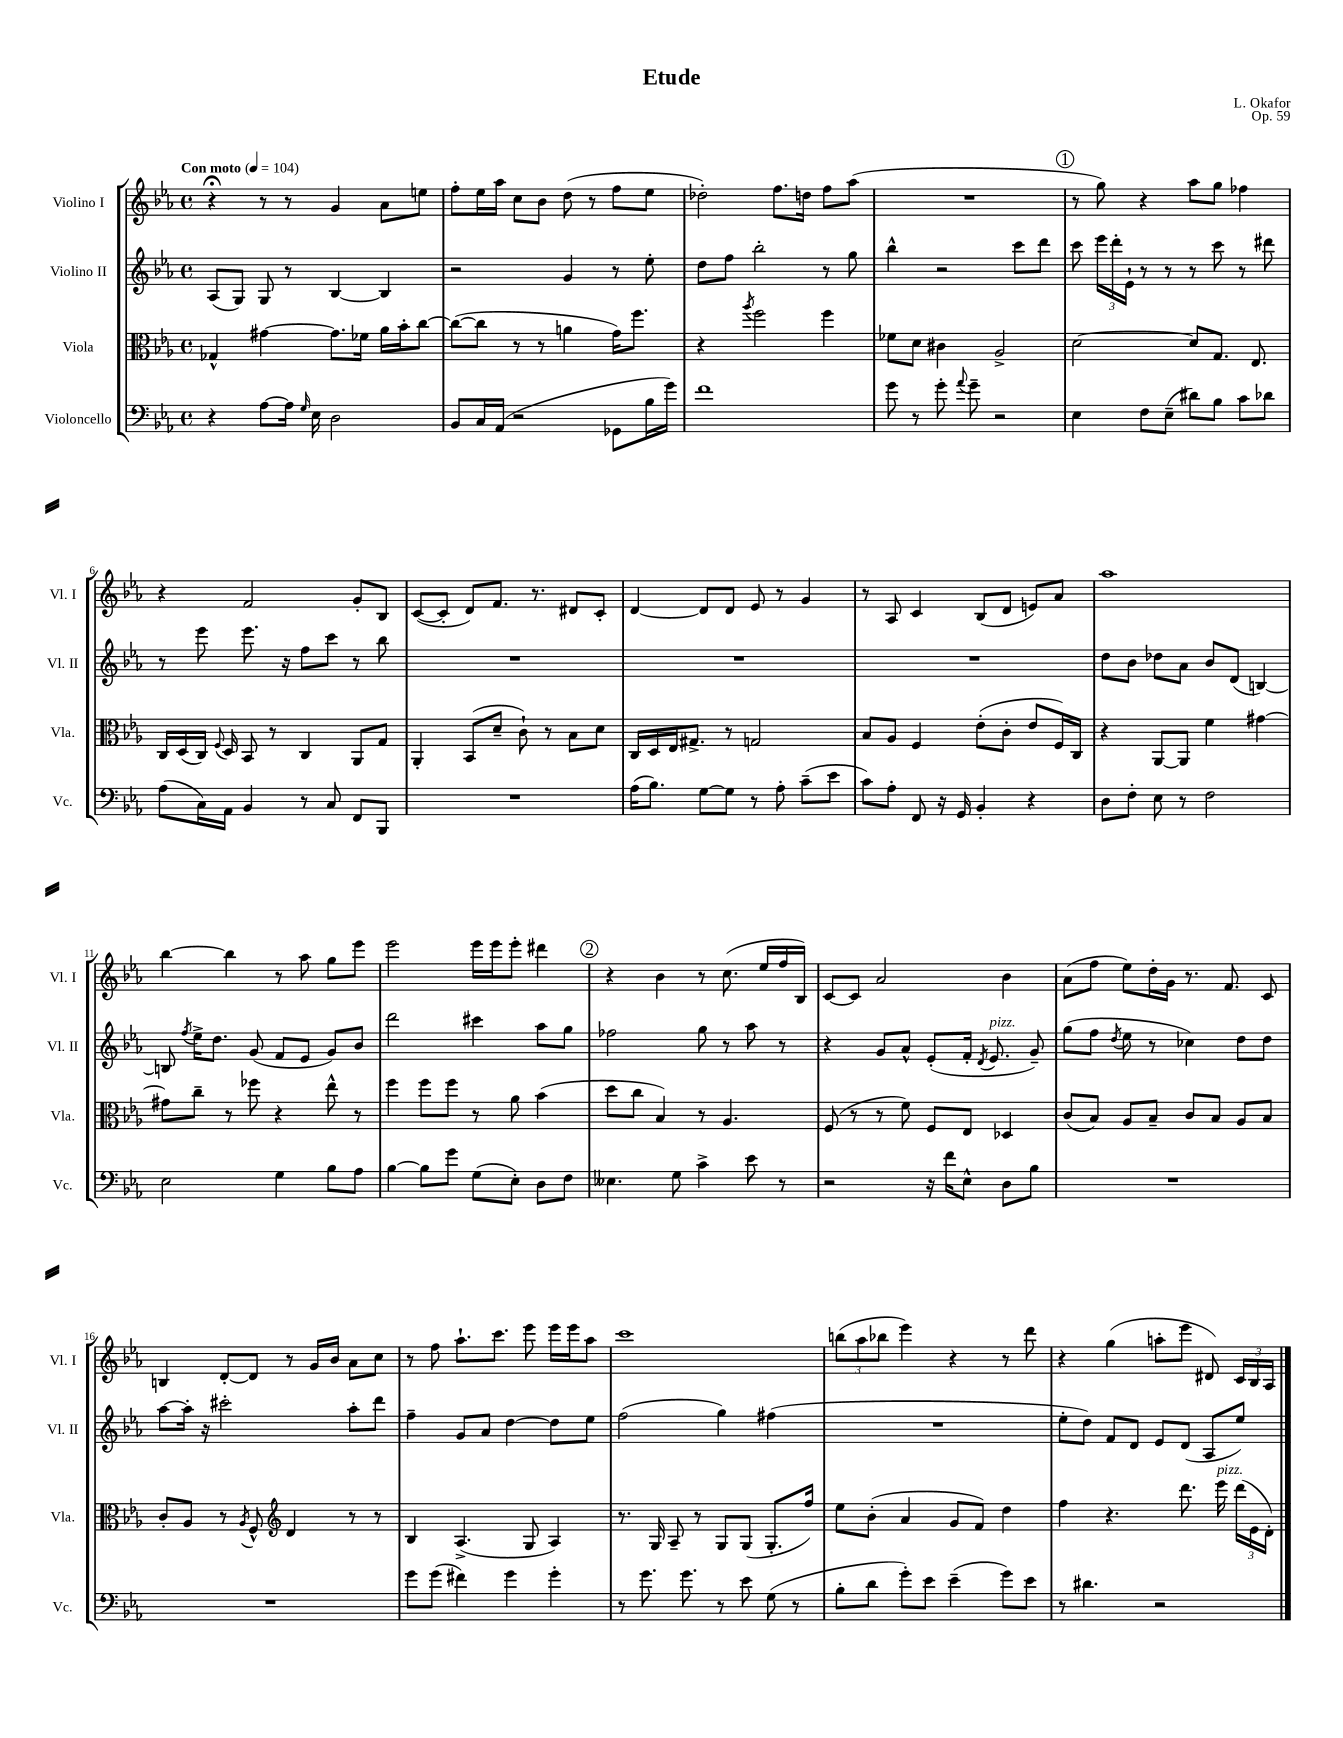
\header { title = "Etude" composer = "L. Okafor" opus = "Op. 59" }
<<
\new StaffGroup <<
\new Staff = "s0" \with { instrumentName = "Violino I" shortInstrumentName = "Vl. I" } {
    \clef treble \key ees \major \defaultTimeSignature \time 4/4 \tempo "Con moto" 4 = 104
    \autoBeamOff r4\fermata r8 r8 g'4 aes'8[ e''8] |
    f''8[-. ees''16 aes''16] c''8[ bes'8] d''8( r8 f''8[ ees''8] |
    des''2-.) f''8.[ d''16] f''8[ aes''8]( |
    R1 |
    \mark \markup { \circle "1" } r8 g''8) r4 aes''8[ g''8] fes''4 |
    r4 f'2 g'8[-. bes8] |
    c'8[~( c'8]-. d'8[) f'8.] r8. dis'8[ c'8]-. |
    d'4~ d'8[ d'8] ees'8 r8 g'4 |
    r8 aes8 c'4 bes8[( d'8] e'8[) aes'8] |
    aes''1 |
    bes''4~ bes''4 r8 aes''8 g''8[ ees'''8] |
    ees'''2 ees'''16[ ees'''16 ees'''8]-. dis'''4 |
    \mark \markup { \circle "2" } r4 bes'4 r8 c''8.( ees''16[ f''16 bes16]) |
    c'8[~ c'8] aes'2 bes'4 |
    aes'8[( f''8] ees''8[) d''16-. g'16] r8. f'8. c'8 |
    b4 d'8[~-. d'8] r8 g'16[ bes'16] aes'8[ c''8] |
    r8 f''8 aes''8.[-! c'''8.] ees'''8 ees'''16[ ees'''16 aes''8] |
    c'''1 |
    \tuplet 3/2 { b''8[( aes''8 bes''8] } ees'''4) r4 r8 d'''8 |
    r4 g''4( a''8[-. ees'''8] dis'8) \tuplet 3/2 { c'16[ bes16 aes16] } \bar "|." |
}
\new Staff = "s1" \with { instrumentName = "Violino II" shortInstrumentName = "Vl. II" } {
    \clef treble \key ees \major \defaultTimeSignature \time 4/4
    \autoBeamOff aes8[( g8]) g8 r8 bes4~ bes4 |
    r2 g'4 r8 ees''8-. |
    d''8[ f''8] bes''2-. r8 g''8 |
    bes''4-^ r2 c'''8[ d'''8] |
    \mark \markup { \circle "1" } c'''8 \tuplet 3/2 { ees'''16[ d'''16-. ees'16]-! } r8 r8 r8 c'''8 r8 dis'''8 |
    r8 ees'''8 ees'''8. r16 f''8[ c'''8] r8 bes''8 |
    R1 |
    R1 |
    R1 |
    d''8[ bes'8] des''8[ aes'8] bes'8[ d'8]( b4~) |
    b8 \acciaccatura { f''8 } ees''16[-> d''8.] g'8( f'8[ ees'8] g'8[) bes'8] |
    d'''2 cis'''4 aes''8[ g''8] |
    \mark \markup { \circle "2" } fes''2 g''8 r8 aes''8 r8 |
    r4 g'8[ aes'8]-^ ees'8[-.( f'16]-. \acciaccatura { d'8 } ees'8.^\markup { \italic "pizz." } g'8--) |
    g''8[( f''8] \acciaccatura { d''8 } ees''8 r8 ces''4) d''8[ d''8] |
    aes''8[~ aes''16]-. r16 cis'''2-. aes''8[-. d'''8] |
    f''4-- g'8[ aes'8] d''4~ d''8[ ees''8] |
    f''2( g''4) fis''4( |
    R1 |
    ees''8[-. d''8]) f'8[ d'8] ees'8[ d'8]( aes8[ ees''8]) \bar "|." |
}
\new Staff = "s2" \with { instrumentName = "Viola" shortInstrumentName = "Vla." } {
    \clef alto \key ees \major \defaultTimeSignature \time 4/4
    \autoBeamOff ges4-^ gis'4~ gis'8.[ fes'16] aes'16[ bes'16-. c''8]~ |
    c''8[~( c''8] r8 r8 a'4 g'16[) f''8.] |
    r4 \acciaccatura { aes''8 } f''2 f''4 |
    fes'8[ d'8] cis'4 aes2-> |
    \mark \markup { \circle "1" } d'2~ d'8[ g8.] ees8. |
    c16[ d16( c16]) \appoggiatura { f8 } d16 bes,8 r8 c4 aes,8[ g8] |
    aes,4-. bes,8[( d'8]-- c'8-!) r8 bes8[ d'8] |
    c16[ d16 ees16 gis8.]-> r8 g2 |
    bes8[ aes8] f4 ees'8[-.( c'8]-. ees'8[ f16) c16] |
    r4 aes,8[~ aes,8] f'4 gis'4~ |
    gis'8[ c''8]-- r8 fes''8 r4 ees''8-^ r8 |
    f''4 f''8[ f''8] r8 aes'8 bes'4( |
    \mark \markup { \circle "2" } d''8[ c''8] bes4) r8 aes4. |
    f8( r8 r8 f'8) f8[ ees8] des4 |
    c'8[( bes8]) aes8[ bes8]-- c'8[ bes8] aes8[ bes8] |
    c'8[-. aes8] r8 \acciaccatura { aes8 } f8-^ \clef treble d'4 r8 r8 |
    bes4 aes4.->( g8 aes4) |
    r8. g16 aes8-- r8 g8[ g8]( g8.[-. f''16]) |
    ees''8[ bes'8]-.( aes'4 g'8[ f'8]) d''4 |
    f''4 r4. d'''8. ees'''16^\markup { \italic "pizz." } \tuplet 3/2 { d'''16[( ees'16 d'16]-.) } \bar "|." |
}
\new Staff = "s3" \with { instrumentName = "Violoncello" shortInstrumentName = "Vc." } {
    \clef bass \key ees \major \defaultTimeSignature \time 4/4
    \autoBeamOff r4 aes8[~ aes16] \grace { g16 } ees16 d2 |
    bes,8[ c16 aes,16]( r2 ges,8[ bes16 g'16]) |
    f'1 |
    g'8 r8 g'8-. \appoggiatura { aes'8 } g'8-- r2 |
    \mark \markup { \circle "1" } ees4 f8[ ees8]--( dis'8[) bes8] c'8[ des'8] |
    aes8[( c16) aes,16] bes,4 r8 c8 f,8[ bes,,8] |
    R1 |
    aes16[( bes8.]) g8[~ g8] r8 aes8-. c'8[--( ees'8] |
    c'8[) aes8]-. f,8 r16 g,16 bes,4-. r4 |
    d8[ f8]-. ees8 r8 f2 |
    ees2 g4 bes8[ aes8] |
    bes4~ bes8[ g'8] g8[( ees8]-.) d8[ f8] |
    \mark \markup { \circle "2" } eeses4. g8 c'4-> ees'8 r8 |
    r2 r16 f'16[ ees8]-^ d8[ bes8] |
    R1 |
    R1 |
    g'8[ g'8]( fis'4) g'4 g'4-. |
    r8 g'8. g'8. r8 ees'8 g8( r8 |
    bes8[-. d'8] g'8[-.) ees'8] ees'4--( g'8[) ees'8] |
    r8 dis'4. r2 \bar "|." |
}
>>
>>
